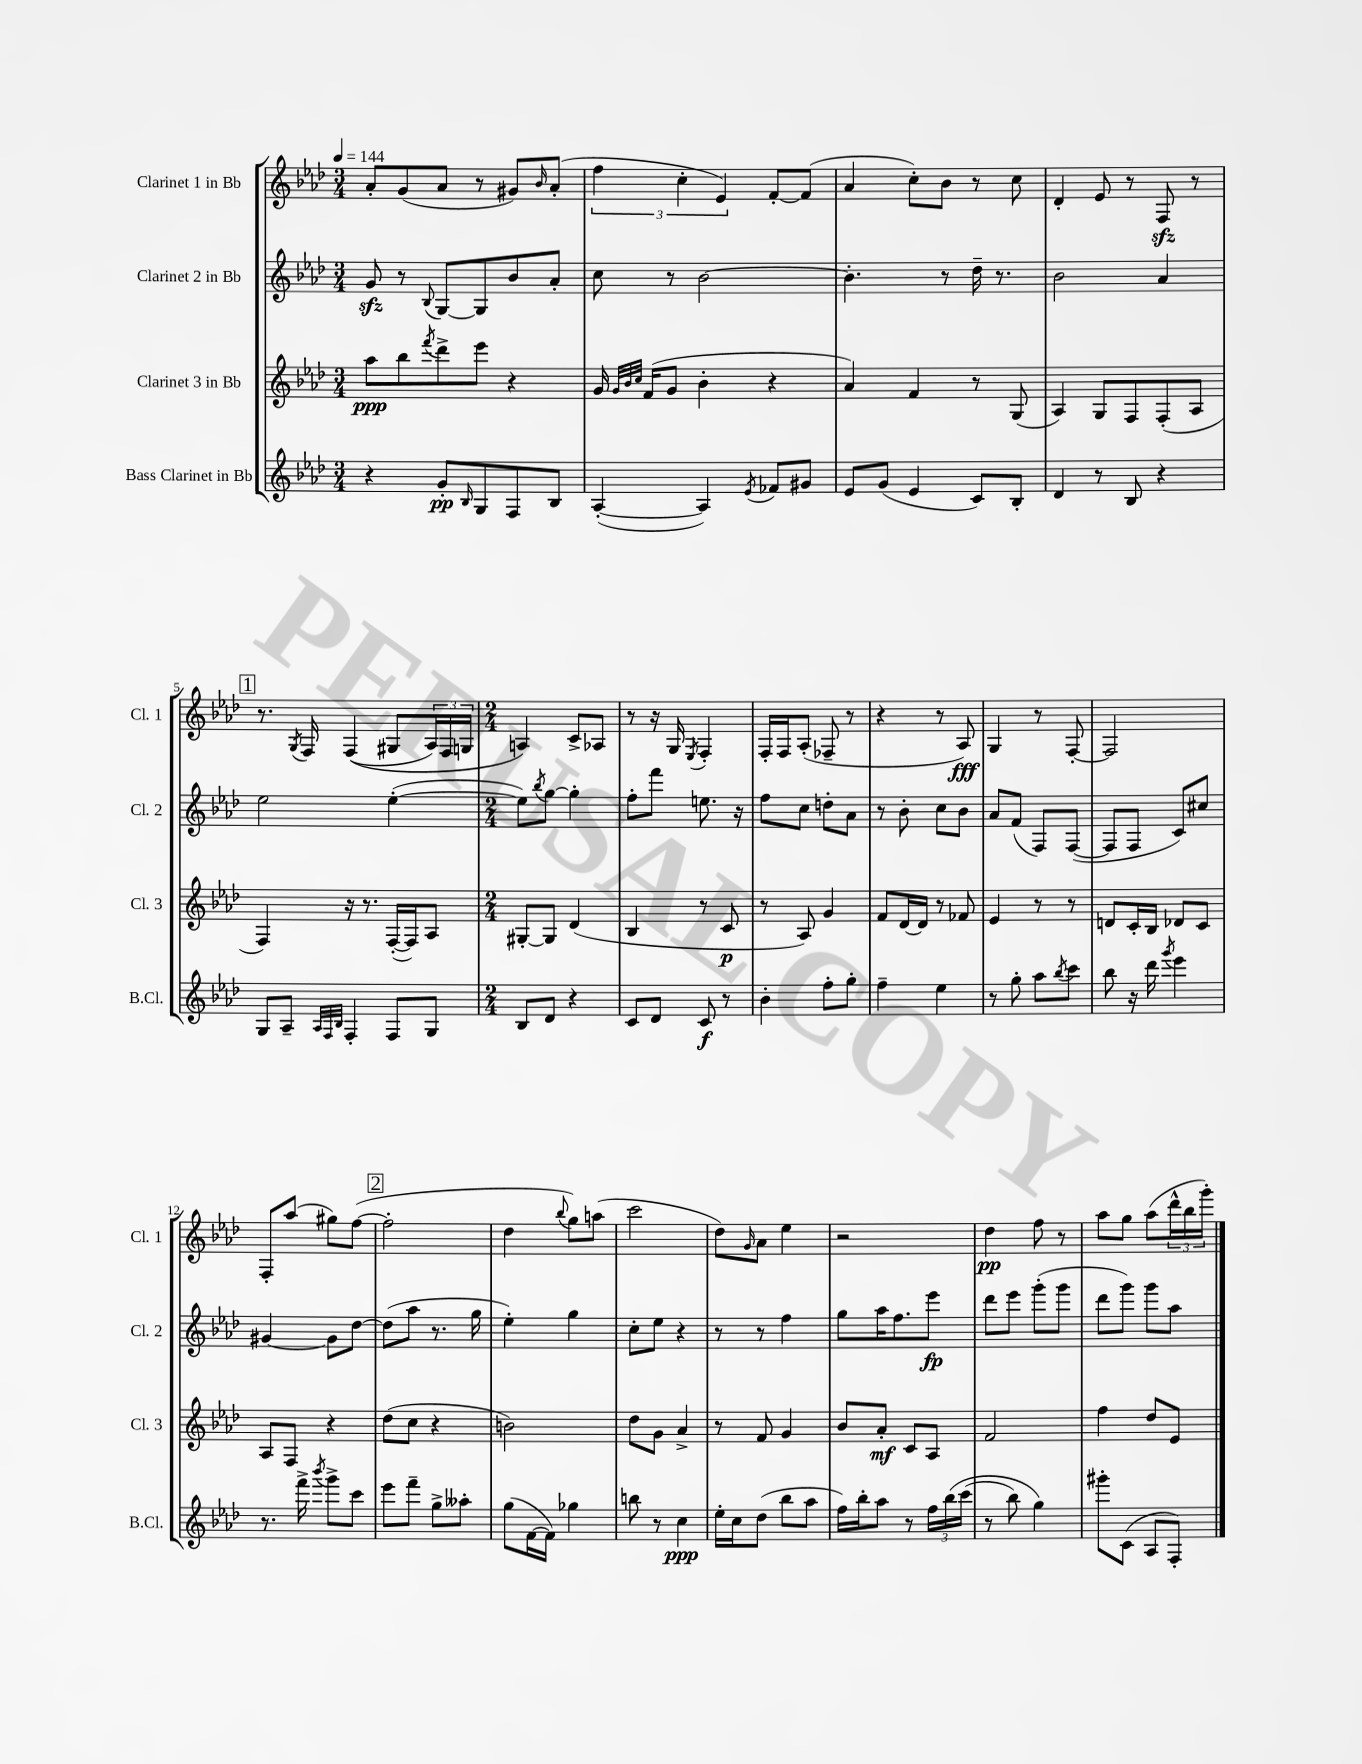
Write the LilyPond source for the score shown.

<<
\new StaffGroup <<
\new Staff = "s0" \with { instrumentName = "Clarinet 1 in Bb" shortInstrumentName = "Cl. 1" } {
    \clef treble \key aes \major \numericTimeSignature \time 3/4 \tempo 4 = 144
    aes'8-. g'8( aes'8 r8 gis'8) \grace { bes'16 } aes'8-.( |
    \tuplet 3/2 { f''4 c''4-. ees'4) } f'8~-. f'8( |
    aes'4 c''8-.) bes'8 r8 c''8 |
    des'4-. ees'8 r8 f8\sfz r8 |
    \mark \markup { \box "1" } r8. \acciaccatura { g8 } f16 f4(\( gis8 \tuplet 3/2 { aes16) f16 g16 } |
    \numericTimeSignature \time 2/4 a4\) c'8-> aes8 |
    r8 r16 g16 \acciaccatura { ees8 } f4-. |
    f16-. f16 aes8-.( fes8-- r8 |
    r4 r8 aes8\fff) |
    g4 r8 f8~-. |
    f2 |
    f8-. aes''8( gis''8) f''8~( |
    \mark \markup { \box "2" } f''2-. |
    des''4 \appoggiatura { bes''8 } g''8) a''8( |
    c'''2 |
    des''8) \grace { g'16 } aes'8 ees''4 |
    r2 |
    des''4\pp f''8 r8 |
    aes''8 g''8 aes''8( \tuplet 3/2 { des'''16-^ bes''16 g'''16-.) } \bar "|." |
}
\new Staff = "s1" \with { instrumentName = "Clarinet 2 in Bb" shortInstrumentName = "Cl. 2" } {
    \clef treble \key aes \major \numericTimeSignature \time 3/4
    g'8\sfz r8 \appoggiatura { bes8 } g8~ g8 bes'8 aes'8-. |
    c''8 r8 bes'2~ |
    bes'4.-. r8 des''16-- r8. |
    bes'2 aes'4 |
    \mark \markup { \box "1" } ees''2 ees''4~-.( |
    \numericTimeSignature \time 2/4 ees''8) \acciaccatura { bes''8 } g''8~ g''4-. |
    f''8-. f'''8 e''8. r16 |
    f''8 c''8 d''8-. aes'8 |
    r8 bes'8-. c''8 bes'8 |
    aes'8 f'8( f8) f8~( |
    f8 f8 c'8) cis''8 |
    gis'4~ gis'8 des''8~ |
    \mark \markup { \box "2" } des''8( aes''8 r8. g''16 |
    ees''4-.) g''4 |
    c''8-. ees''8 r4 |
    r8 r8 f''4 |
    g''8 aes''16 f''8. ees'''8\fp |
    des'''8 ees'''8 g'''8-.( g'''8 |
    des'''8 g'''8) g'''8 aes''8 \bar "|." |
}
\new Staff = "s2" \with { instrumentName = "Clarinet 3 in Bb" shortInstrumentName = "Cl. 3" } {
    \clef treble \key aes \major \numericTimeSignature \time 3/4
    aes''8\ppp bes''8 \acciaccatura { f'''8 } des'''8-> ees'''8 r4 |
    g'16 \grace { g'32 bes'32 c''32 } f'16( g'8 bes'4-. r4 |
    aes'4) f'4 r8 g8( |
    aes4) g8 f8 f8-.( aes8 |
    \mark \markup { \box "1" } f4) r16 r8. f16~-.( f16) aes8 |
    \numericTimeSignature \time 2/4 gis8~-. gis8 des'4( |
    bes4 r8 c'8\p |
    r8 aes8) g'4 |
    f'8 des'16~ des'16 r8 fes'8 |
    ees'4 r8 r8 |
    d'8 c'16-. bes16 des'8 c'8 |
    aes8 f8 r4 |
    \mark \markup { \box "2" } des''8( c''8 r4 |
    b'2) |
    des''8 g'8 aes'4-> |
    r8 f'8 g'4 |
    bes'8 aes'8-.\mf c'8 aes8 |
    f'2 |
    f''4 des''8 ees'8 \bar "|." |
}
\new Staff = "s3" \with { instrumentName = "Bass Clarinet in Bb" shortInstrumentName = "B.Cl." } {
    \clef treble \key aes \major \numericTimeSignature \time 3/4
    r4 g'8-.\pp \grace { bes16 } g8 f8 bes8 |
    aes4~-.( aes4) \acciaccatura { ees'8 } fes'8 gis'8 |
    ees'8 g'8( ees'4 c'8) bes8-. |
    des'4 r8 bes8 r4 |
    \mark \markup { \box "1" } g8 aes8-- \grace { aes32 f32 bes32 } f4-. f8 g8 |
    \numericTimeSignature \time 2/4 bes8 des'8 r4 |
    c'8 des'8 c'8\f r8 |
    bes'4-. f''8-. g''8-. |
    f''4-- ees''4 |
    r8 g''8-. aes''8 \acciaccatura { bes''8 } c'''8 |
    bes''8 r16 des'''16 \acciaccatura { g'''8 } ees'''4 |
    r8. f'''16-> \acciaccatura { bes'''8 } g'''8-> c'''8 |
    \mark \markup { \box "2" } ees'''8 f'''8-- g''8-> aeses''8-. |
    g''8( f'16~ f'16) ges''4 |
    b''8 r8 c''4\ppp |
    ees''16-. c''16 des''8( bes''8 aes''8 |
    f''16) bes''16-. aes''8 r8 \tuplet 3/2 { f''16 bes''16\( c'''16( } |
    r8 bes''8) g''4\) |
    gis'''8-. c'8( aes8 f8-.) \bar "|." |
}
>>
>>
